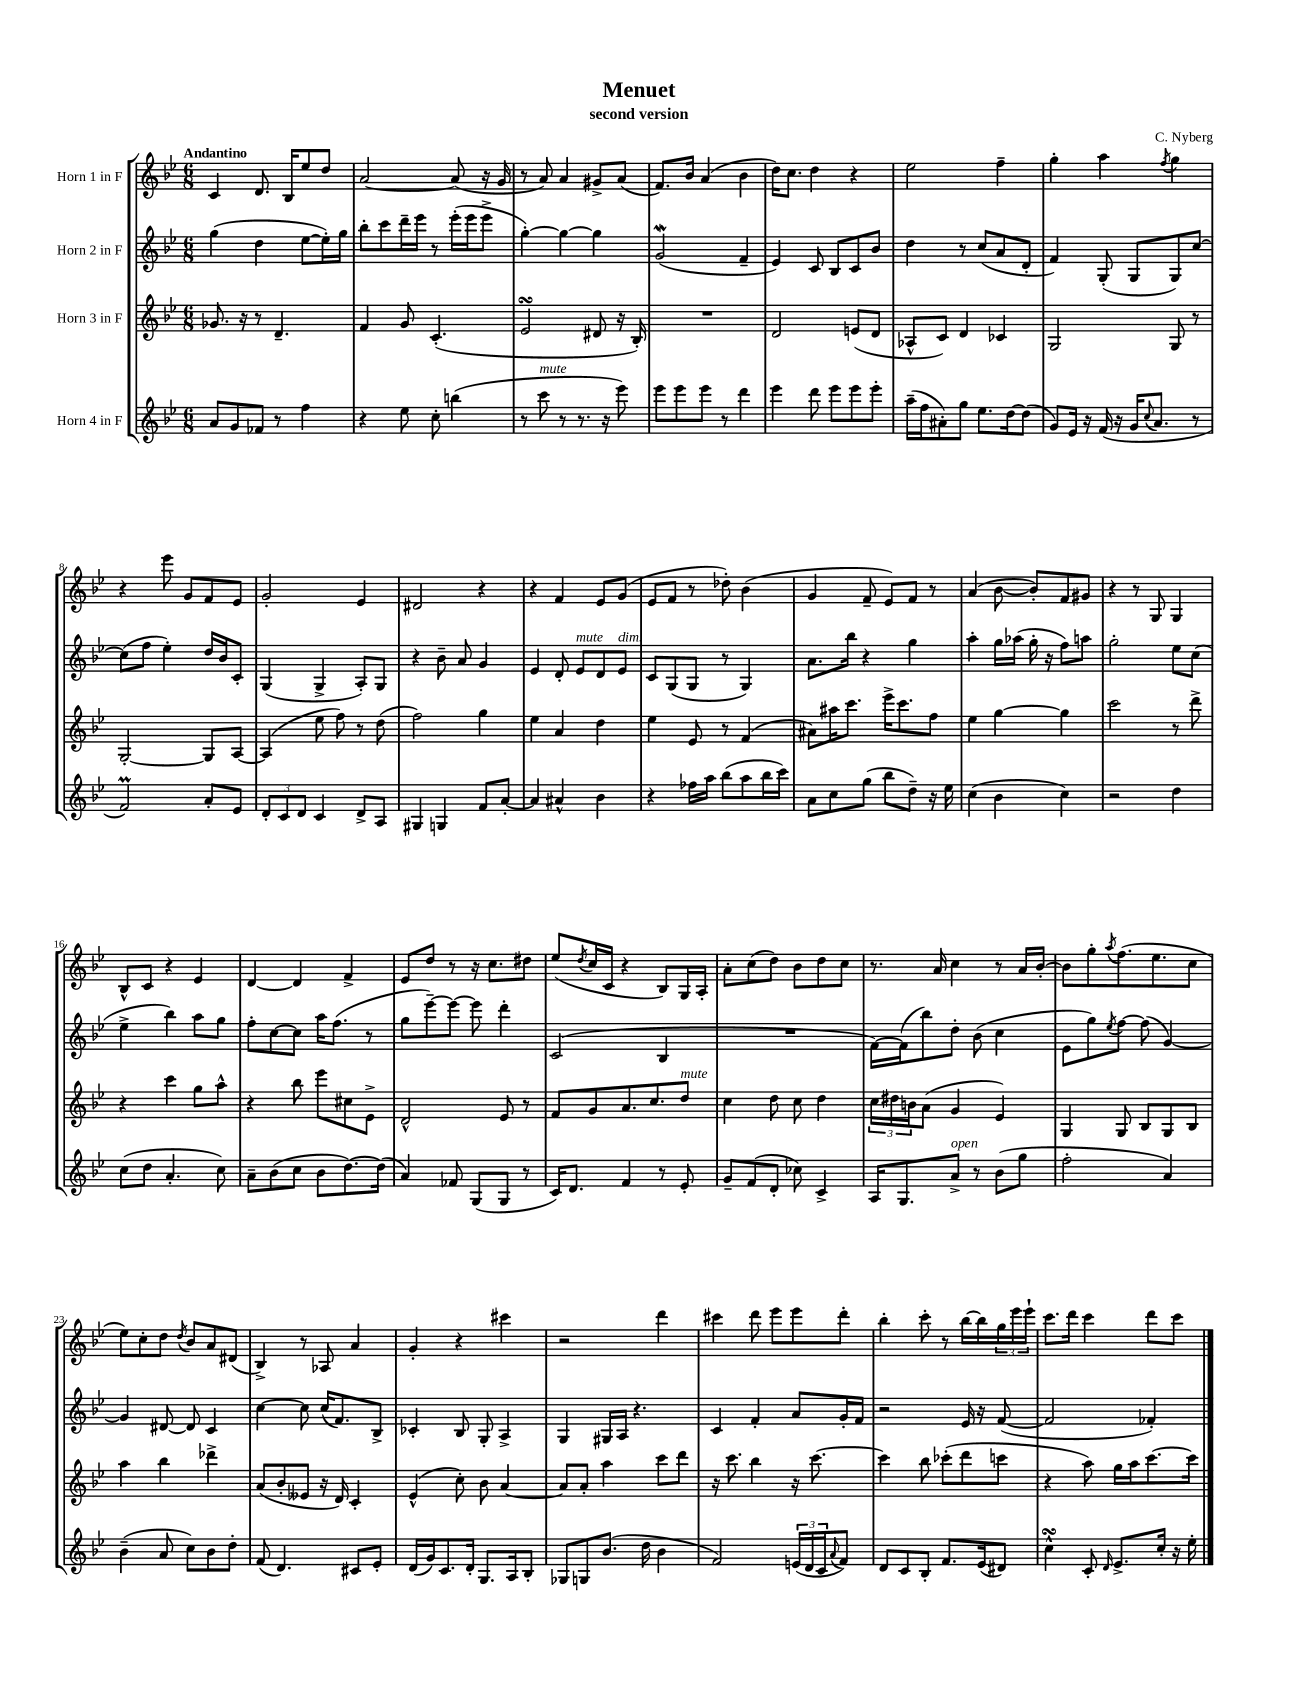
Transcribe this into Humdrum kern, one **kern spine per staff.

**kern	**kern	**kern	**kern
*part4	*part3	*part2	*part1
*staff4	*staff3	*staff2	*staff1
*I"Horn 4 in F	*I"Horn 3 in F	*I"Horn 2 in F	*I"Horn 1 in F
*clefG2	*clefG2	*clefG2	*clefG2
*k[b-e-]	*k[b-e-]	*k[b-e-]	*k[b-e-]
*M6/8	*M6/8	*M6/8	*M6/8
=1	=1	=1	=1
!	!	!	!LO:TX:a:B:t=Andantino
8a/L	8.g-X/	(4gg\	4c/
8g/	.	.	.
.	16r	.	.
8f-X/J	8r	4dd\	8.d/
8r	4.d~/	.	.
.	.	.	16B-/KL
4ff\	.	[8ee-\L	8ee-/
.	.	16ee-'\L])	8dd/J
.	.	16gg\JJ	.
=2	=2	=2	=2
4r	4f/	8bb-'\L	[2a/
.	.	8ccc\	.
8ee-\	8g/	16ddd~\L	.
.	.	16eee-\JJ	.
8cc'\	(4.c'/	8r	.
(4bbn\	.	(16eee-'\LL	(8a/]
.	.	16eee-\J	.
.	.	8eee-^\J	16r
.	.	.	16g/
=3	=3	=3	=3
8r	2e-sSSs/	[4gg'\)	8r
!LO:TX:a:i:t=mute	!	!	!
8ccc\	.	.	8a/)
8r	.	4gg\_	4a/
8.r	.	.	.
.	8d#X/	4gg\]	8g#X^/L
16r	.	.	.
8eee-\)	16r	.	(8a/J
.	16B-'/)	.	.
=4	=4	=4	=4
8eee-\L	2.r	(2gW/	8.f/L)
8eee-\	.	.	.
.	.	.	16b-/Jk
8eee-\J	.	.	(4a/
8r	.	.	.
4ddd\	.	4f~/	4b-\
=5	=5	=5	=5
4eee-\	2d/	4e-/)	16dd\KL)
.	.	.	8.cc\J
8ddd\	.	8c/	4dd\
8eee-\L	.	8B-/L	.
8eee-\	(8en/L	8c/	4r
8eee-'\J	8d/J	8b-/J	.
=6	=6	=6	=6
(16aa~\LL	8A-X^^/L	4dd\	2ee-\
16ff\J	.	.	.
8a#X'\)	8c/J)	.	.
8gg\J	4d/	8r	.
8.ee-\L	.	(8cc/L	.
.	4c-X/	8a/	4ff~\
[16dd\k	.	.	.
(8dd\J]	.	8d'/J	.
=7	=7	=7	=7
8g/L)	2G/	4f/)	4gg'\
16e-/Jk	.	.	.
16r	.	.	.
(16f/	.	(8G'/	4aa\
16r	.	.	.
16g/KL	.	8G/L	.
8qqcc/	.	.	.
8.a/J	.	.	.
.	.	.	8qff/
.	8G/	8G/)	4gg\
8r	8r	[8cc/J	.
!!LO:LB:g=z
=8	=8	=8	=8
2fM/)	[2G'/	(8cc\L]	4r
.	.	8ff\J	.
.	.	4ee-'\)	8eee-\
.	.	.	8g/L
8a'/L	8G/L]	16dd/LL	8f/
.	.	16b-/J	.
8e-/J	[8A/J	8c'/J	8e-/J
=9	=9	=9	=9
12d'/L	(4A/]	(4G/	2g'/
12c/	.	.	.
12d/J	.	.	.
4c/	8ee-\	4G^/	.
.	8ff\)	.	.
8d^/L	8r	8A'/L)	4e-/
8A/J	(8dd\	8G/J	.
=10	=10	=10	=10
4G#X/	2ff\)	4r	2d#X/
4Gn/	.	8b-~\	.
.	.	8a/	.
8f/L	4gg\	4g/	4r
[8a'/J	.	.	.
=11	=11	=11	=11
4a/]	4ee-\	4e-/	4r
4a#X^^/	4a/	8d'/	4f/
!	!	!LO:TX:a:i:t=mute	!
.	.	8e-/L	.
4b-\	4dd\	8d/	8e-/L
!	!	!LO:TX:a:i:t=dim.	!
.	.	8e-/J	(8g/J
=12	=12	=12	=12
4r	4ee-\	8c/L	8e-/L
.	.	(8G/	8f/J
16ff-X\LL	8e-/	8G/J	8r
16aa\JJ	.	.	.
(8bb-\L	8r	8r	8dd-X'\)
8aa\	(4f/	4G/)	(4b-\
16bb-\L	.	.	.
16ccc\JJ)	.	.	.
=13	=13	=13	=13
8a\L	8a#X\L)	8.a\L	4g/
8cc\	16aa#X\K	.	.
.	8.ccc\J	16bb-\Jk	.
(8gg\J	.	4r	8f~/
8bb-\L	16eee-^\KL	.	8e-/L)
.	8.ccc\	.	.
8dd~\J)	.	4gg\	8f/J
16r	8ff\J	.	8r
16ee-\	.	.	.
=14	=14	=14	=14
(4cc\	4ee-\	4aa'\	(4a/
4b-\	[4gg\	16gg\LL	[8b-\
.	.	(16aa-X\JJ	.
.	.	16gg'\	8b-'/L])
.	.	16r	.
4cc\)	4gg\]	8ff\L)	8f/
.	.	8aan\J	8g#X/J
=15	=15	=15	=15
2r	2ccc\	2gg'\	4r
.	.	.	8r
.	.	.	8G/
4dd\	8r	8ee-\L	4G/
.	8ddd^\	(8cc\J	.
!!LO:LB:g=z
=16	=16	=16	=16
(8cc\L	4r	4ee-^\	8B-^^/L
8dd\J	.	.	8c/J
4.a'/	4ccc\	4bb-\)	4r
.	8gg\L	8aa\L	4e-/
8cc\)	8aa^^\J	8gg\J	.
=17	=17	=17	=17
8a~\L	4r	8ff'\L	[4d/
(8b-\	.	[8cc\	.
8cc\J	8bb-\	8cc\J]	4d/]
8b-\L	8eee-\L	16aa\KL	.
.	.	(8.ff\J	.
[8.dd\)	8cc#X\	.	4f^/
.	8e-^\J	8r	.
(16dd\Jk]	.	.	.
=18	=18	=18	=18
4a/)	2d^^/	8gg\L	8e-/L
.	.	[8eee-~\)	8dd/J
8f-X/	.	8eee-\J_	8r
(8G/L	.	8eee-\]	16r
.	.	.	8.cc\L
8G/J	8e-/	4ddd'\	.
8r	8r	.	8dd#X\J
=19	=19	=19	=19
16c/KL)	8f/L	(2c/	(8ee-/L
8.d/J	.	.	.
.	.	.	8qdd/
.	8g/	.	16cc/L
.	.	.	16c/JJ
4f/	8.a/	.	4r
.	8.cc/	.	.
8r	.	4B-/	8B-/L)
!	!LO:TX:a:i:t=mute	!	!
8e-'/	8dd/J	.	16G/L
.	.	.	16A'/JJ
=20	=20	=20	=20
8g~/L	4cc\	2.r	8a'\L
(8f/	.	.	(8cc\
8d'/J	8dd\	.	8dd\J)
8cc-X\)	8cc\	.	8b-\L
4c^/	4dd\	.	8dd\
.	.	.	8cc\J
=21	=21	=21	=21
16A/KL	24cc\LL	[16f\LL)	8.r
.	24dd#X\	.	.
8.G/	.	(16f\J]	.
.	24bn\J	.	.
.	(8a\J	8bb-\)	.
.	.	.	16a/
!LO:TX:a:i:t=open	!	!	!
8a^/J	4g/	8dd'\J	4cc\
8r	.	(8b-\	.
(8b-\L	4e-/)	4cc\	8r
8gg\J	.	.	16a/LL
.	.	.	[16b-'/JJ
=22	=22	=22	=22
2ff'\	4G/	8e-\L	8b-\L]
.	.	8gg\)	8gg'\
.	.	8qee-/	8qaa/
.	8G/	[8ff\J	(8.ff\
.	8B-/L	(8ff\]	.
.	.	.	8.ee-\
4a/)	8G/	[4g/)	.
.	8B-/J	.	8cc\J
!!LO:LB:g=z
=23	=23	=23	=23
(4b-~\	4aa\	4g/]	8ee-\L)
.	.	.	8cc'\
8a/	4bb-\	[8d#X/	8dd\J
.	.	.	8qdd/
8cc\L)	.	8d#/]	8b-/L
8b-\	4ddd-X^\	4c/	8a/
8dd'\J	.	.	(8d#X/J
=24	=24	=24	=24
(8f/	(8a/L	[4cc\	4B-^/)
4.d/)	8b-'/	.	.
.	8e--X/J	8cc\]	8r
.	16r	(16cc/KL	8A-X/
.	16d/)	8.f/)	.
8c#X/L	4c'/	.	4a/
8e-'/J	.	8B-^/J	.
=25	=25	=25	=25
(16d/LL	(4e-^^/	4c-X'/	4g'/
16g/J)	.	.	.
8.c/	.	.	.
.	8cc'\)	8B-/	4r
16d'/Jk	.	.	.
8.G/L	8b-\	8G'/	.
.	[4a/	4A^/	4ccc#X\
16A/k	.	.	.
8B-'/J	.	.	.
=26	=26	=26	=26
8G-X/L	8a/L]	4G/	2r
8Gn/	8a'/J	.	.
(8.b-/J	4aa\	16G#X/LL	.
.	.	16A/JJ	.
.	.	4.r	.
16dd\	.	.	.
4b-\	8ccc\L	.	4ddd\
.	8ddd\J	.	.
=27	=27	=27	=27
2f/)	16r	4c/	4ccc#X\
.	8.ccc\	.	.
.	4bb-\	4f'/	8ddd\
.	.	.	8eee-\L
(24en/LL	16r	8a/L	8eee-\
24d/	.	.	.
.	[8.ccc\	.	.
24c/J	.	.	.
8qqa/	.	.	.
8f/J)	.	16g'/L	8ddd'\J
.	.	16f/JJ	.
=28	=28	=28	=28
8d/L	4ccc\]	2r	4bb-'\
8c/	.	.	.
8B-'/J	8bb-\	.	8ccc'\
8.f/L	(8ccc-X'\L	.	8r
.	8ddd\	16e-/	[16bb-\LL
(16e-/k	.	16r	16bb-\]
8d#X/J)	8cccn\J	([8f/	24gg\
.	.	.	24eee-\
.	.	.	24eee-`\JJ
=29	=29	=29	=29
4ccsSSS^^\	4r	2f/]	8.ccc\L
.	.	.	16ddd\Jk
8c'/	8aa\)	.	4ccc\
16qqd/	.	.	.
8.e-^/L	16gg\LL	.	.
.	16aa\J	.	.
.	[8.ccc\	4f-X'/)	8ddd\L
16cc'/Jk	.	.	.
16r	.	.	8ccc\J
16ee-'\	16ccc\Jk]	.	.
==	==	==	==
*-	*-	*-	*-
